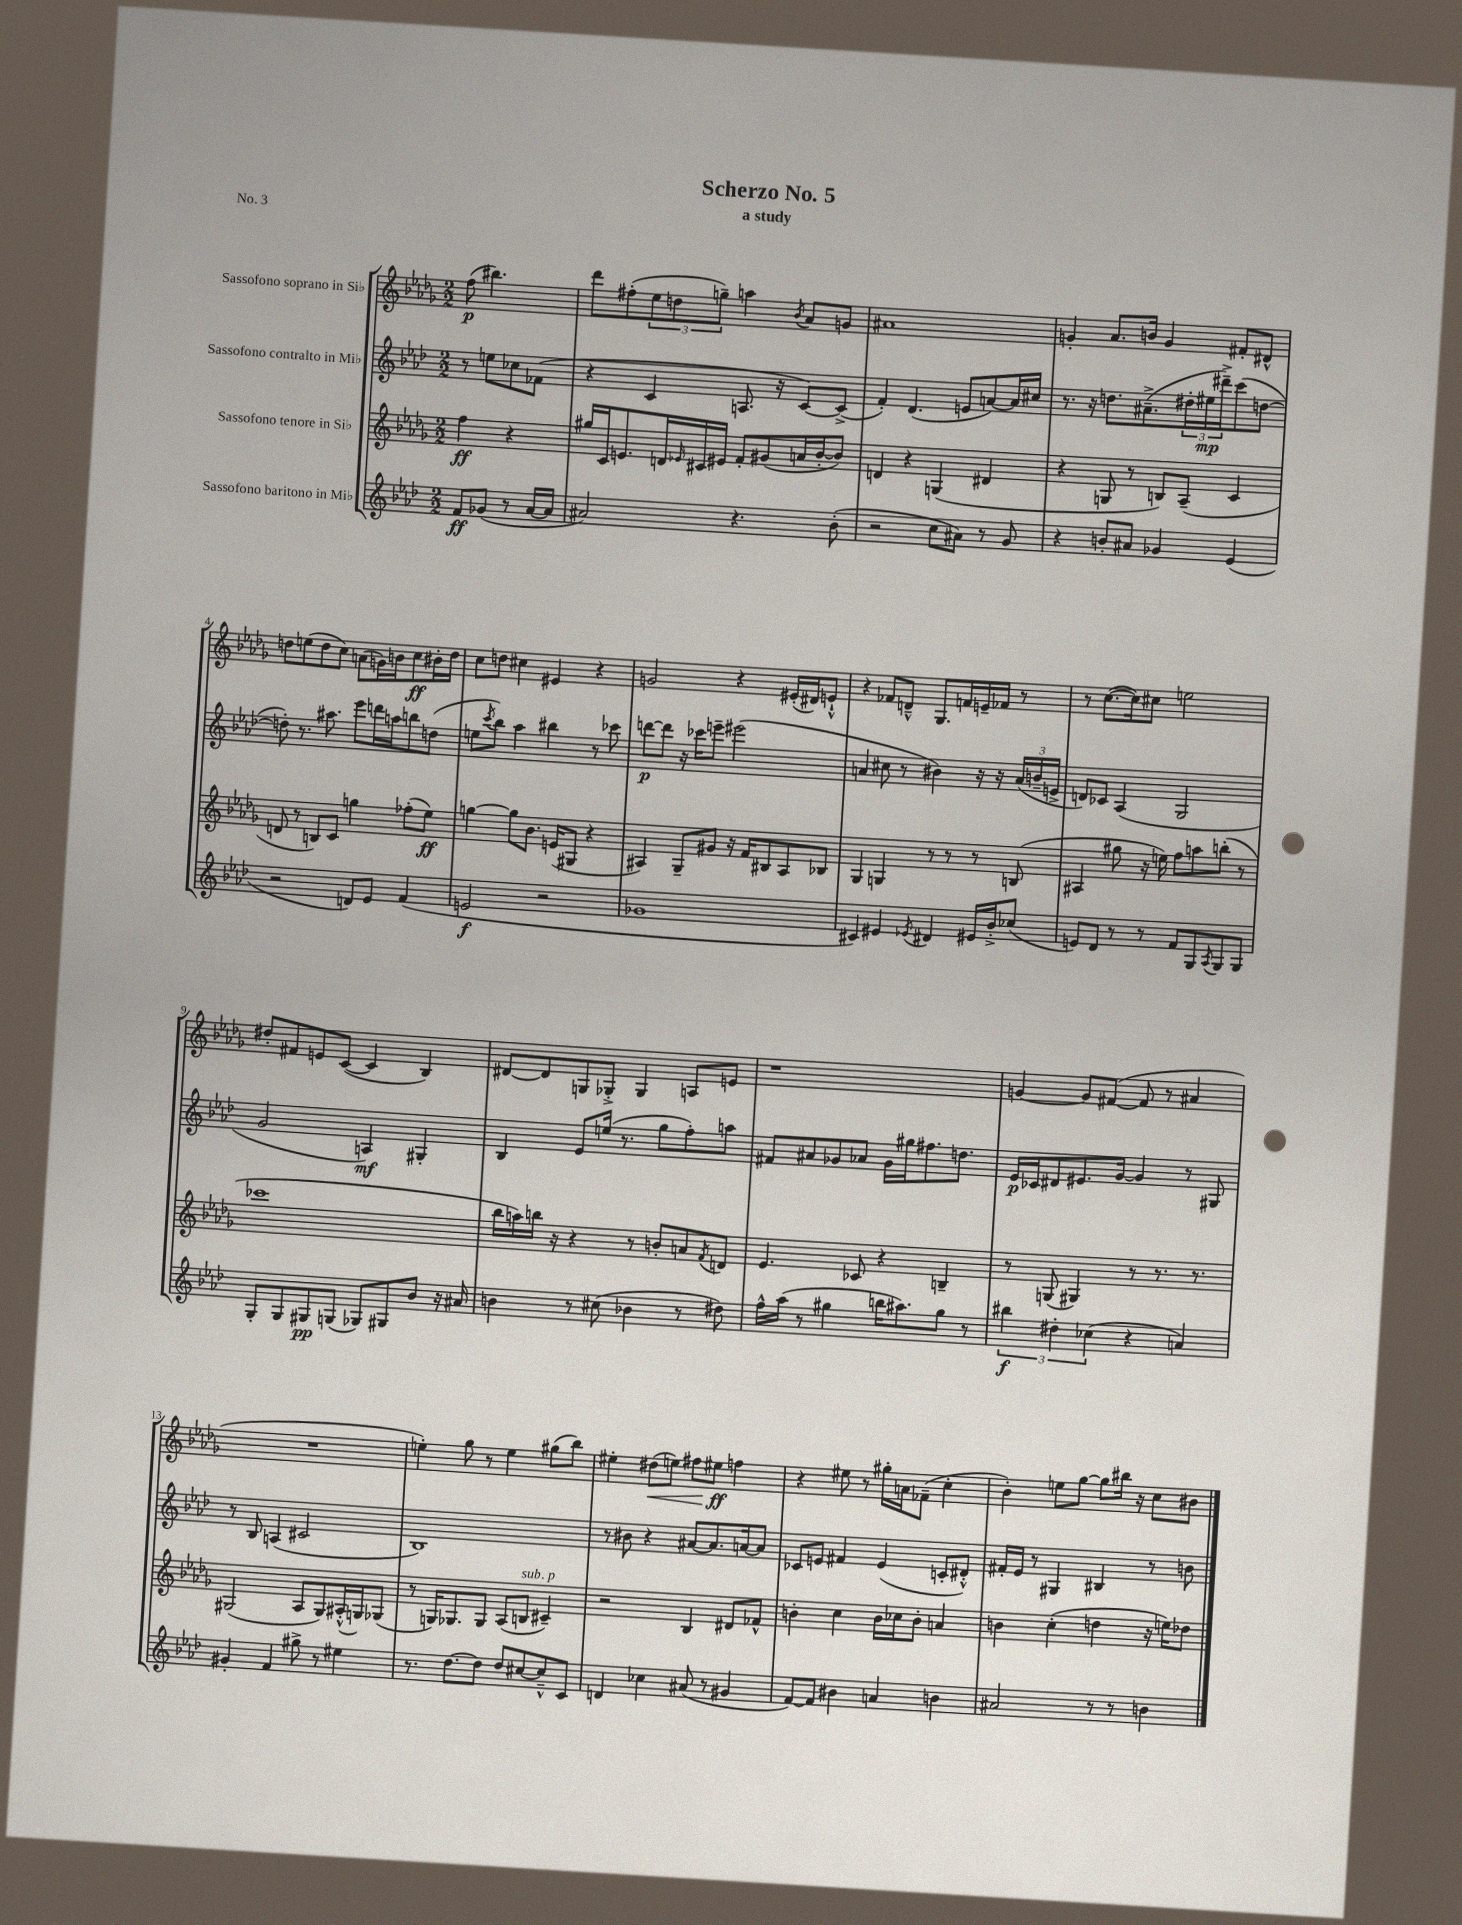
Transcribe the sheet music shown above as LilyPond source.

\header { title = "Scherzo No. 5" subtitle = "a study" piece = "No. 3" }
<<
\new StaffGroup <<
\new Staff = "s0" \with { instrumentName = "Sassofono soprano in Sib" } {
    \clef treble \key des \major \numericTimeSignature \time 2/2 \partial 2
    f''8\p( bis''4.) |
    des'''8 fis''8-.( \tuplet 3/2 { ees''8 d''8 g''8--) } a''4 \acciaccatura { bes'8 } aes'8 g'8 |
    ais'1 |
    g'4-. aes'8. b'16 g'4 fis'8-. dis'8-^ |
    d''8 e''8( d''8 c''8) a'8( g'16) b'16 c''8\ff bis'16-. d''16 |
    c''8 d''8 cis''4 eis'4 r4 |
    g'2 r4 eis'16-.( dis'16) e'8-!-^ |
    r4 fes'8 d'8---^ ges8. f'16 e'16-- fes'16 r8 |
    r8 c''8.~( c''16) cis''8 e''2 |
    dis''8-. fis'8 e'8 c'8~( c'4 bes4) |
    dis'8~ dis'8 g8 ges8-.-> ges4 a8 e'8 |
    r1 |
    g'4~ g'8 fis'8~( fis'8 r8 ais'4 |
    R1 |
    e''4-.) ges''8 r8 e''4 gis''8( bes''8) |
    eis''4-. dis''8\<( e''8) fis''8 eis''8\ff\! f''4 |
    r4 eis''8 r8 gis''16-. a'16 fes'8--( c''4-. |
    bes'4-.) e''8 ges''8~ ges''8 bis''16 r16 c''8 bis'8 \bar "|." |
}
\new Staff = "s1" \with { instrumentName = "Sassofono contralto in Mib" } {
    \clef treble \key aes \major \numericTimeSignature \time 2/2 \partial 2
    r8 e''8 ces''8 fes'8( |
    r4 c'4 a8. r16 c'8~) c'8->( |
    f'4-.) des'4.( e'8 a'8~) a'16 cis''16 |
    r8. r16 d''8. ais'8.--->( \tuplet 3/2 { dis''16-. eis''16\mp dis'''16--->) } c'''8( d''8~ |
    d''8-.) r8. ais''8. ees'''8 d'''16 a''16 b''8 d''8( |
    e''8 \acciaccatura { c'''8 } bes''8) aes''4 bis''4 r8 ces'''8 |
    d'''8~\p d'''8 r16 ces'''16 e'''8-- eis'''2( |
    a'4 cis''8 r8 bis'4) r16 r16 \tuplet 3/2 { a'16( b'16-- e'16-> } |
    d'8) ces'8 aes4( g2 |
    g'2 a4\mf) gis4-. |
    bes4 ees'8 e''16( r8. g''8 f''8-.) a''8 |
    fis'8 ais'8 ges'8 aes'8 ges'16 gis''16 fis''8. d''8. |
    ees'16\p ces'16 dis'8 eis'8. g'16~ g'4 r8 gis8 |
    r8 bes8 a4( cis'2 |
    bes1) |
    r8 bis'8 r4 ais'8~ ais'8. a'16~ a'8 |
    ces'8 e'8 fis'4 e'4( c'8-. dis'8-.-^) |
    fis'16-. ees'16 r8 gis4 bis4 r8 b'8 \bar "|." |
}
\new Staff = "s2" \with { instrumentName = "Sassofono tenore in Sib" } {
    \clef treble \key des \major \numericTimeSignature \time 2/2 \partial 2
    f''4\ff r4 |
    gis''16 c'16 e'8. d'16 \grace { ees'16 } cis'16 eis'16 f'8-. gis'8( a'16 bes'16~-. bes'8) |
    d'4 r4 g4( dis'4 |
    r4 g8 r8 b8) aes8--( c'4 |
    d'8 r8 b8) c'8 g''4 fes''8-.( ees''8\ff) |
    g''4~ g''8 bes'8. e'16( gis8 r4 |
    ais4) ges8-- gis'8 r16 f'16 bis8 ais8 bes8 |
    ges4 g4 r8 r8 r8 b8( |
    ais4 gis''8 r16 e''16) f''8 a''8 b''8-.( r8 |
    ces'''1 |
    bes''16 a''16) b''16 r16 r4 r8 b'8-. a'8 \acciaccatura { f'8 } d'8 |
    ees'4. ces'8 r4 b4-- |
    r8 g8( gis4) r8 r8. r8. |
    gis2( aes8 gis8) ais16-.-^( g16) ges8( |
    r8 g16) ges8. ges8 aes8( b8^\markup { \italic "sub. p" } cis'4--) |
    r2 bes4 dis'8 fes'8-^ |
    b'4-. c''4 b'16 ces''16 b'8-. a'4 |
    b'4 c''4-.( d''4 r16 e''16) des''8 \bar "|." |
}
\new Staff = "s3" \with { instrumentName = "Sassofono baritono in Mib" } {
    \clef treble \key aes \major \numericTimeSignature \time 2/2 \partial 2
    f'8\ff ges'8( r8 aes'16~ aes'16 |
    ais'2) r4. bes'8-.( |
    r2 c''8 ais'8) r8 g'8 |
    r4 b'8-. ais'8 ges'4 ees'4( |
    r2 d'8) ees'8 f'4( |
    e'2\f r2 |
    ges'1 |
    cis'4) eis'4 \acciaccatura { ees'8 } dis'4 eis'16 bes'16-.-> ces''8( |
    e'8) des'8 r8 r8 f'8 g8 \acciaccatura { aes8 } g8 g8 |
    g8-. g8 gis8\pp g8( ges8) gis8 bes'8 r16 ais'16 |
    b'4 r8 cis''8( bes'4 r8 dis''8) |
    f''16-^ aes''16( r8 gis''4 b''16 ais''8.) gis''8 r8 |
    \tuplet 3/2 { bis''4\f dis''4-. ces''4( } r4 a'4) |
    gis'4-. f'4 gis''8-> r8 eis''4 |
    r8. des''8.~ des''8 des''8 cis''8~ cis''8---^ c'8 |
    d'4 ces''4 ais'8( r8 gis'4 |
    f'8~) f'8 bis'4 a'4 b'4 |
    ais'2 r8 r8 b'4 \bar "|." |
}
>>
>>
